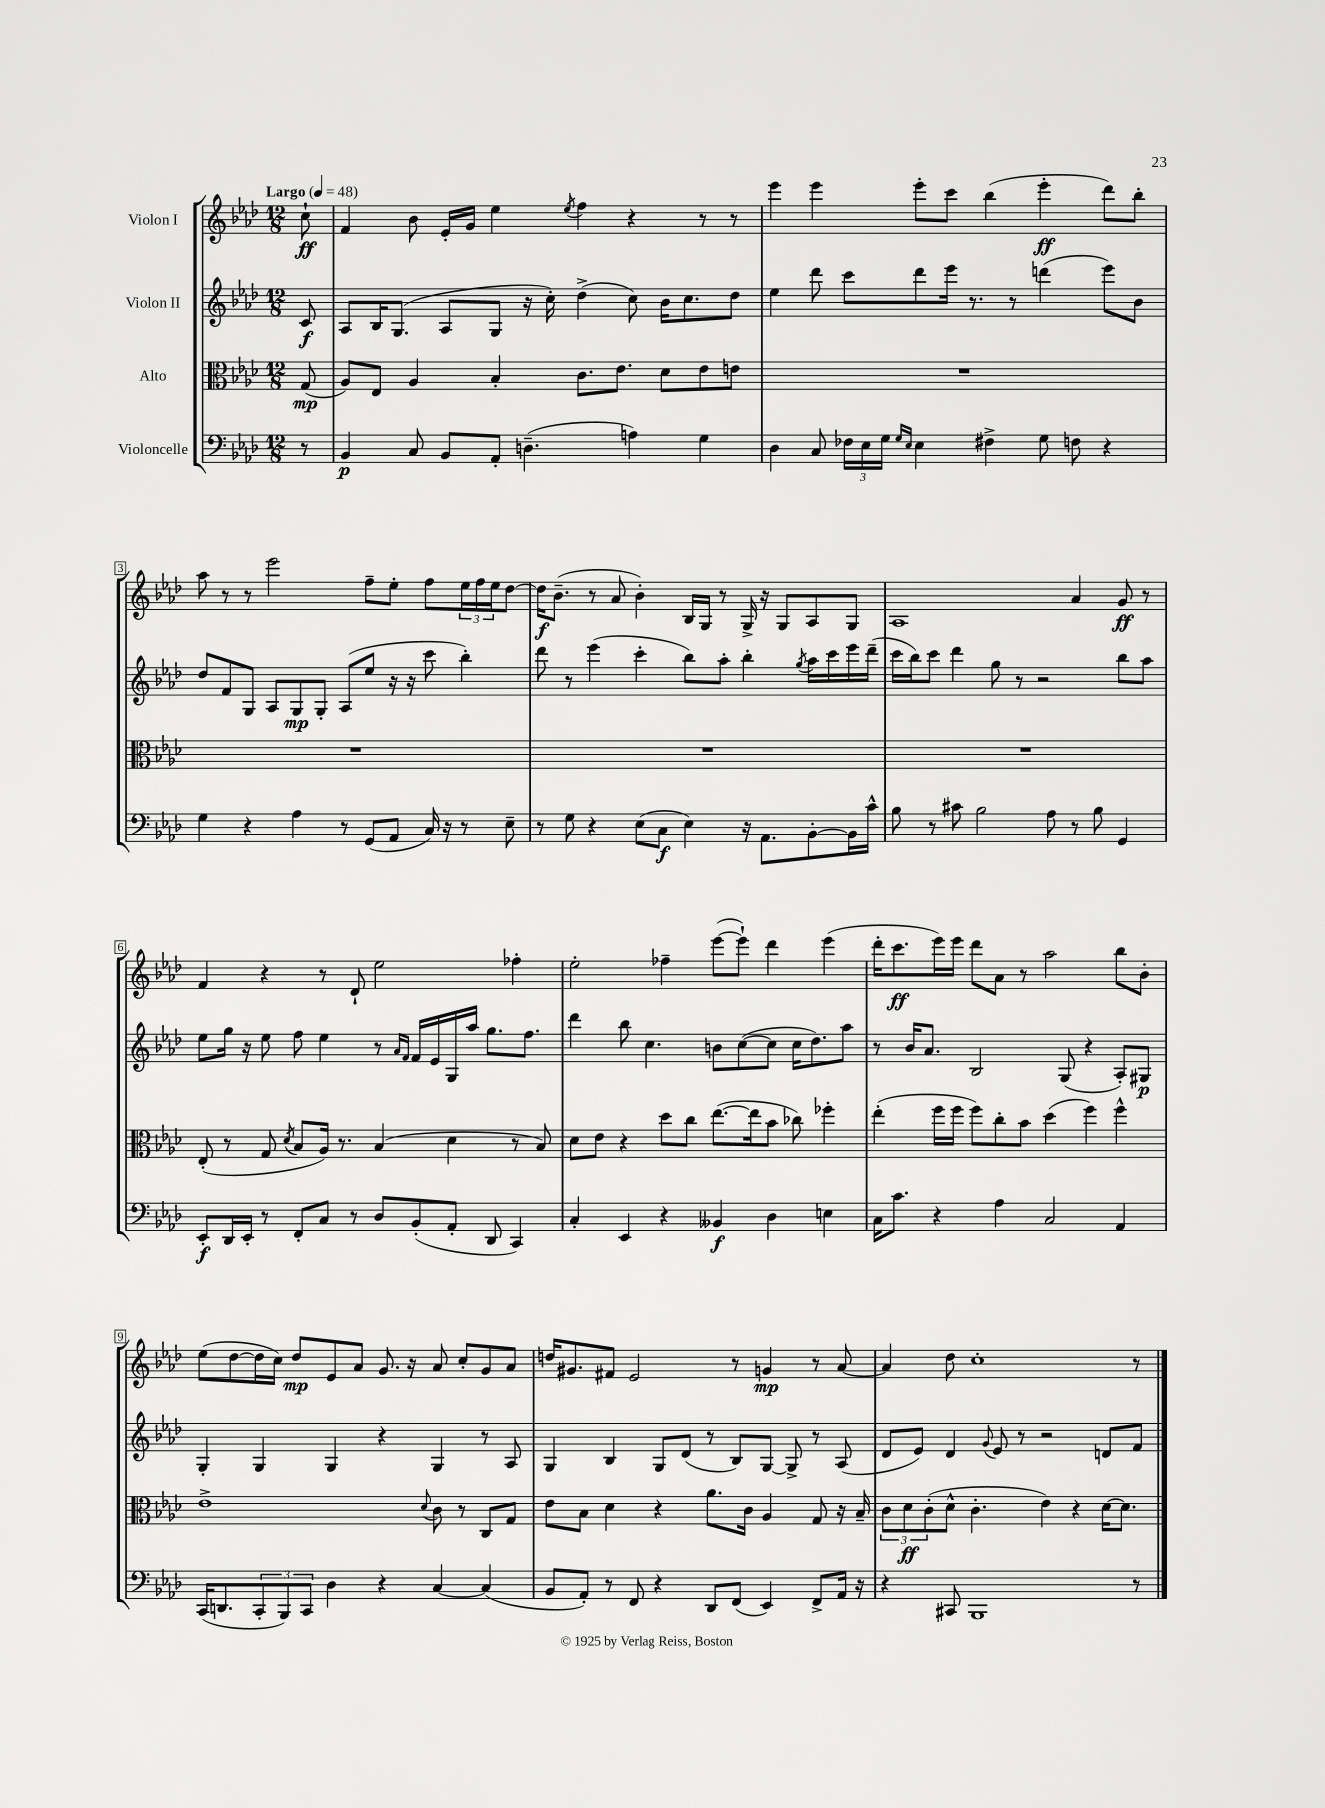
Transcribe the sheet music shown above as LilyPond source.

<<
\new StaffGroup <<
\new Staff = "s0" \with { instrumentName = "Violon I" } {
    \clef treble \key aes \major \numericTimeSignature \time 12/8 \partial 8 \tempo "Largo" 4 = 48
    c''8-!\ff |
    f'4 bes'8 ees'16-. g'16 ees''4 \acciaccatura { ees''8 } f''4 r4 r8 r8 |
    ees'''4 ees'''4 ees'''8-. c'''8 bes''4( ees'''4-.\ff des'''8) bes''8-. |
    aes''8 r8 r8 ees'''2 f''8-- ees''8-. f''8 \tuplet 3/2 { ees''16 f''16 ees''16 } des''8~ |
    des''16\f bes'8.--( r8 aes'8 bes'4-.) bes16 g16 r8 g16-> r16 g8 aes8 g8 |
    aes1 aes'4 g'8\ff r8 |
    f'4 r4 r8 des'8-! ees''2 fes''4-. |
    ees''2-. fes''4-- ees'''8~( ees'''8-!) des'''4 ees'''4( |
    des'''16-. c'''8.\ff ees'''16) ees'''16 des'''8 aes'8 r8 aes''2 bes''8 bes'8-. |
    ees''8( des''8~ des''16 c''16) des''8\mp ees'8 aes'8 g'8. r16 aes'8 c''8-. g'8 aes'8 |
    d''16 gis'8. fis'8 ees'2 r8 g'4\mp r8 aes'8~ |
    aes'4 des''8 c''1-. r8 \bar "|." |
}
\new Staff = "s1" \with { instrumentName = "Violon II" } {
    \clef treble \key aes \major \numericTimeSignature \time 12/8 \partial 8
    c'8\f |
    aes8 bes16 g8.( aes8 g8 r16 c''16-.) des''4->( c''8) bes'16 c''8. des''8 |
    ees''4 des'''8 c'''8 des'''8 ees'''16 r8. r8 d'''4( ees'''8) bes'8 |
    des''8 f'8 g8 aes8 g8\mp g8-. aes8( ees''8 r16 r16 c'''8 bes''4-.) |
    des'''8 r8 ees'''4( c'''4-. bes''8) aes''8-. bes''4-. \acciaccatura { g''8 } aes''16 c'''16 ees'''16 des'''16--( |
    c'''16 bes''16) c'''8 des'''4 g''8 r8 r2 bes''8 aes''8 |
    ees''8 g''16 r16 ees''8 f''8 ees''4 r8 \grace { aes'16 f'16 } f'16 ees'16 g16 aes''16 g''8. f''8. |
    des'''4 bes''8 c''4. b'8 c''8~( c''8 c''16 des''8.) aes''8 |
    r8 bes'16 aes'8. bes2 g8( r4 aes8-.) gis8\p |
    g4-. g4 g4 r4 g4 r8 aes8 |
    g4 bes4 g8 des'8( r8 bes8) g8~ g8-> r8 aes8( |
    des'8 ees'8) des'4 \appoggiatura { g'8 } ees'8 r8 r2 d'8 f'8 \bar "|." |
}
\new Staff = "s2" \with { instrumentName = "Alto" } {
    \clef alto \key aes \major \numericTimeSignature \time 12/8 \partial 8
    g8\mp( |
    aes8) ees8 aes4 bes4-. c'8. ees'8. des'8 ees'8 e'8 |
    R1. |
    R1. |
    R1. |
    R1. |
    ees8-.( r8 g8 \acciaccatura { des'8 } bes8 aes16) r8. bes4( des'4 r8 bes8) |
    des'8 ees'8 r4 des''8 c''8 ees''8.~( ees''16 bes'8 ces''8) fes''4-. |
    ees''4-.( f''16 f''16 f''8) c''8-. bes'8 des''4( f''4) f''4-^ |
    ees'1-> \appoggiatura { des'8 } c'8 r8 c8 g8 |
    ees'8 bes8 des'4 r4 aes'8. c'16 aes4 g8 r16 bes16-- |
    \tuplet 3/2 { c'8 des'8\ff c'8-.( } des'8-^ c'4.-. ees'4) r4 des'16~ des'8. \bar "|." |
}
\new Staff = "s3" \with { instrumentName = "Violoncelle" } {
    \clef bass \key aes \major \numericTimeSignature \time 12/8 \partial 8
    r8 |
    bes,4\p c8 bes,8 aes,8-. d4.--( a4) g4 |
    des4 c8 \tuplet 3/2 { fes16 ees16 g16 } \grace { g16 ees16 } ees4 fis4-> g8 f8 r4 |
    g4 r4 aes4 r8 g,8( aes,8 c16) r16 r8 ees8-- |
    r8 g8 r4 ees8( c8\f ees4) r16 aes,8. bes,8~-. bes,16 c'16-^ |
    bes8 r8 cis'8 bes2 aes8 r8 bes8 g,4 |
    ees,8-.\f des,16 ees,16-. r8 f,8-. c8 r8 des8 bes,8-.( aes,8-. des,8 c,4) |
    c4-. ees,4 r4 beses,4\f des4 e4 |
    c16 c'8. r4 aes4 c2 aes,4 |
    c,16( d,8. \tuplet 3/2 { c,8-. bes,,8) c,8 } des4 r4 c4~ c4( |
    bes,8 aes,8-.) r8 f,8 r4 des,8 f,8( ees,4) f,8-> aes,16 r16 |
    r4 cis,8 bes,,1 r8 \bar "|." |
}
>>
>>
\layout { \context { \Score \override BarNumber.stencil = #(make-stencil-boxer 0.1 0.3 ly:text-interface::print) } }
